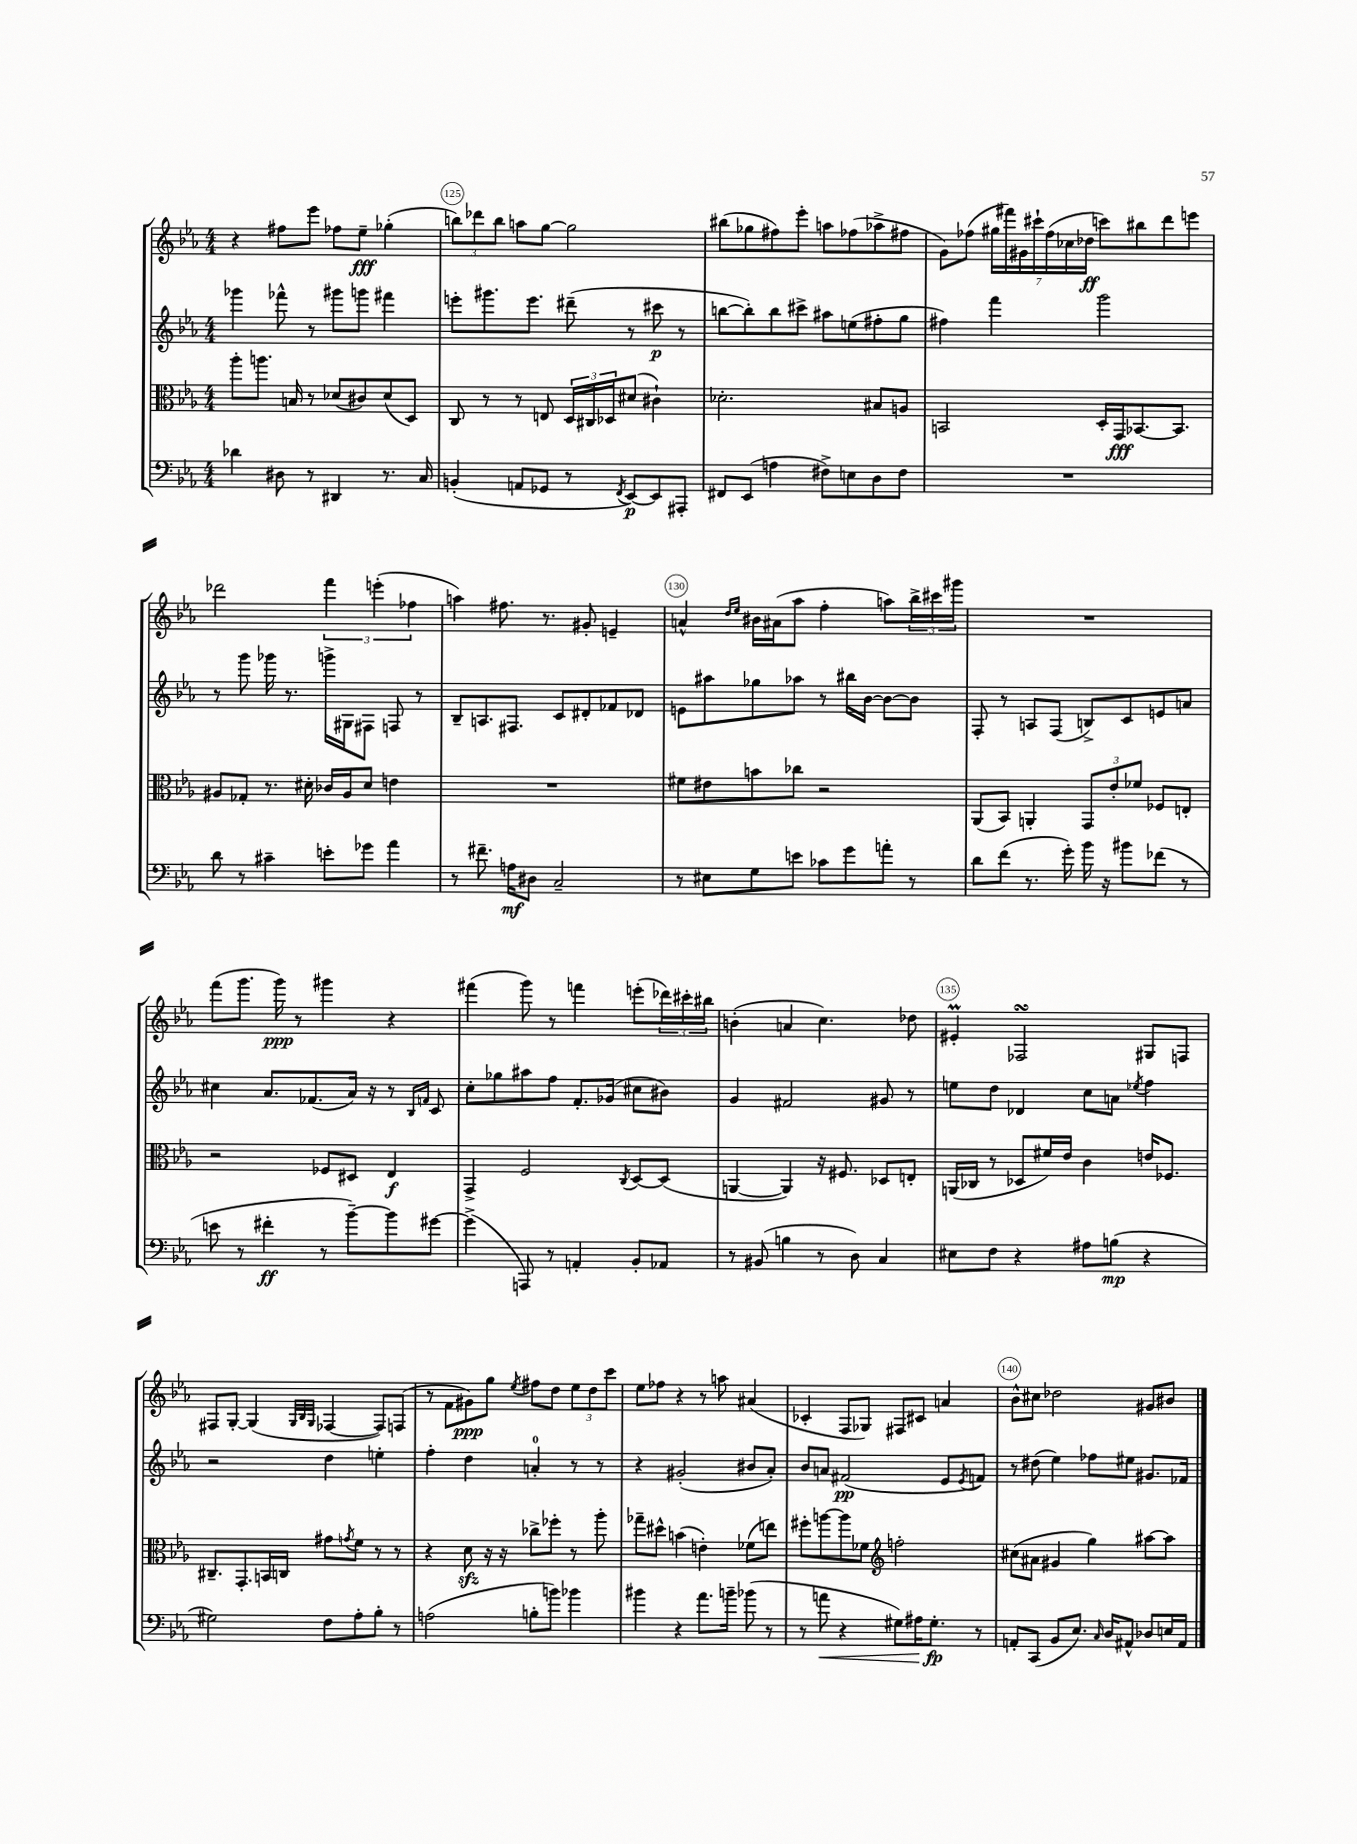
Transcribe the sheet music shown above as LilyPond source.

<<
\new StaffGroup <<
\new Staff = "s0" {
    \clef treble \key ees \major \numericTimeSignature \time 4/4
    r4 fis''8 ees'''8 fes''8 ees''8--\fff ges''4-.( |
    \tuplet 3/2 { b''8) des'''8 b''8 } a''8 g''8~ g''2 |
    bis''8( ges''8 fis''8) ees'''8-. a''8 fes''8( aes''8-> fis''8 |
    g'8) fes''8( \tuplet 7/4 { gis''16 fis'''16) gis'16 cis'''16-! fes''16( ces''16 des''16\ff } c'''8) bis''8 d'''8 e'''8 |
    des'''2 \tuplet 3/2 { f'''4 e'''4-.( fes''4 } |
    a''4) fis''8. r8. gis'8-. e'4-- |
    a'4-^ \grace { d''16 ees''16 } bis'16 ais'16( aes''8 f''4-. a''8) \tuplet 3/2 { bes''16-> cis'''16 gis'''16 } |
    R1 |
    f'''8( g'''8. g'''16\ppp) r8 gis'''4 r4 |
    fis'''4( g'''8) r8 f'''4 e'''8-.( \tuplet 3/2 { des'''16) cis'''16-. bis''16 } |
    b'4-.( a'4 c''4.) des''8 |
    eis'4-.\prall fes2\turn gis8 f8 |
    fis8 g8~-. g4( \grace { g32 bes32 g32 } fes4~ fes8) f8( |
    r8 f'8 gis'8\ppp) g''8 \acciaccatura { ees''8 } fis''8 d''8 \tuplet 3/2 { ees''8 d''8 c'''8 } |
    ees''8 fes''8 r4 r8 a''8 ais'4( |
    ces'4-. f8 ges8) fis8 cis'8 a'4 |
    bes'8-^ cis''8 des''2 gis'8 bis'8 \bar "|." |
}
\new Staff = "s1" {
    \clef treble \key ees \major \numericTimeSignature \time 4/4
    ges'''4 fes'''8-^ r8 gis'''8 g'''8 fis'''4 |
    e'''8-. gis'''8. e'''8. dis'''8--( r8 cis'''8\p r8 |
    b''8~ b''8-.) b''8 cis'''8-> ais''8 e''8( fis''8-. g''8 |
    fis''4) f'''4 g'''2 |
    r8 g'''8 ges'''16 r8. g'''16-> gis16 fis8 f8 r8 |
    bes8-- a8. fis8. c'8 dis'8-. fes'8 des'8 |
    e'8 ais''8 ges''8 aes''8 r8 bis''16 bes'16~ bes'8~ bes'8 |
    f8-. r8 a8 f8( b8->) c'8 e'8 a'8 |
    cis''4 aes'8. fes'8.( aes'16) r16 r8 \grace { bes16 f'16 } c'8 |
    c''8-. ges''8 ais''8 f''8 f'8.-. ges'16( cis''8 bis'8) |
    g'4 fis'2 gis'8 r8 |
    e''8 d''8 des'4 c''8 a'8 \acciaccatura { ees''8 } f''4 |
    r2 d''4 e''4-. |
    f''4-. d''4 a'4-0-. r8 r8 |
    r4 gis'2-.( bis'8 aes'8-.) |
    bes'8 a'8 fis'2\pp( ees'8 \acciaccatura { ees'8 } f'8) |
    r8 dis''8( ees''4) fes''8 eis''8 gis'8. fes'16 \bar "|." |
}
\new Staff = "s2" {
    \clef alto \key ees \major \numericTimeSignature \time 4/4
    aes''8-. a''8. b16 r8 des'8( cis'8) des'8( d8) |
    c8 r8 r8 e8 \tuplet 3/2 { d16 cis16 des16 } dis'8( cis'4-!) |
    des'2.-. bis8 a8 |
    b,2 d16-. g,16\fff bes,8.~ bes,8. |
    ais8 ges8-. r8. dis'16-. ces'16 ais16 dis'8 e'4 |
    R1 |
    fis'8 eis'8 b'8 ces''8 r2 |
    aes,8( bes,8) a,4-. \tuplet 3/2 { g,8 ees'8-. fes'8 } fes8 e8-. |
    r2 fes8 dis8 ees4\f |
    g,4-> f2 \acciaccatura { c8 } d8~ d8( |
    a,4~ a,4) r16 fis8. des8 e8-. |
    a,16( ces16 r8 des8 fis'16) ees'16 c'4 e'16 fes8. |
    cis8.-- g,8.-. b,16 c16 gis'8 \acciaccatura { g'8 } f'8 r8 r8 |
    r4 d'8\sfz r16 r16 ces''8-> fes''8-. r8 aes''8-. |
    ges''8-- dis''8-^ b'4( e'4-.) fes'8( e''8) |
    fis''8-. a''8~ a''8 fes'8 \clef treble f''2-. |
    cis''8( ais'8 gis'4 g''4) ais''8~ ais''8 \bar "|." |
}
\new Staff = "s3" {
    \clef bass \key ees \major \numericTimeSignature \time 4/4
    des'4 dis8 r8 dis,4 r8. c16 |
    b,4-.( a,8 ges,8 r8 \acciaccatura { f,8 } ees,8~\p) ees,8 ais,,8-. |
    fis,8 ees,8( a4 fis8->) e8 d8 fis8 |
    R1 |
    d'8 r8 cis'4-- e'8-. ges'8 aes'4 |
    r8 fis'8.-- a16\mf dis8 c2-- |
    r8 eis8 g8 e'8 ces'8 g'8 a'8-. r8 |
    d'8 f'8( r8. g'16-.) bes'16 r16 bis'8 fes'8( r8 |
    e'8 r8 fis'4-.\ff r8 bes'8~--) bes'8 gis'8~ |
    gis'4->( a,,8) r8 a,4-. bes,8-. aes,8 |
    r8 bis,8( b4 r8 d8) c4 |
    eis8 f8 r4 ais8 b8\mp( r4 |
    gis2) f8 aes8-. bes8-. r8 |
    a2( b8-. b'8) bes'4 |
    bis'4 r4 aes'8. b'16-- bes'8( r8 |
    r8 a'8\< r4 gis8) ais16 gis8.-.\fp\! r8 |
    a,8-. c,8( bes,8 ees8.) \grace { c16 } d16 ais,8-^ des8 e16 ais,16 \bar "|." |
}
>>
>>
\layout { \context { \Score currentBarNumber = #124 \override BarNumber.break-visibility = ##(#f #t #t) barNumberVisibility = #(every-nth-bar-number-visible 5) \override BarNumber.stencil = #(make-stencil-circler 0.1 0.3 ly:text-interface::print) } }
